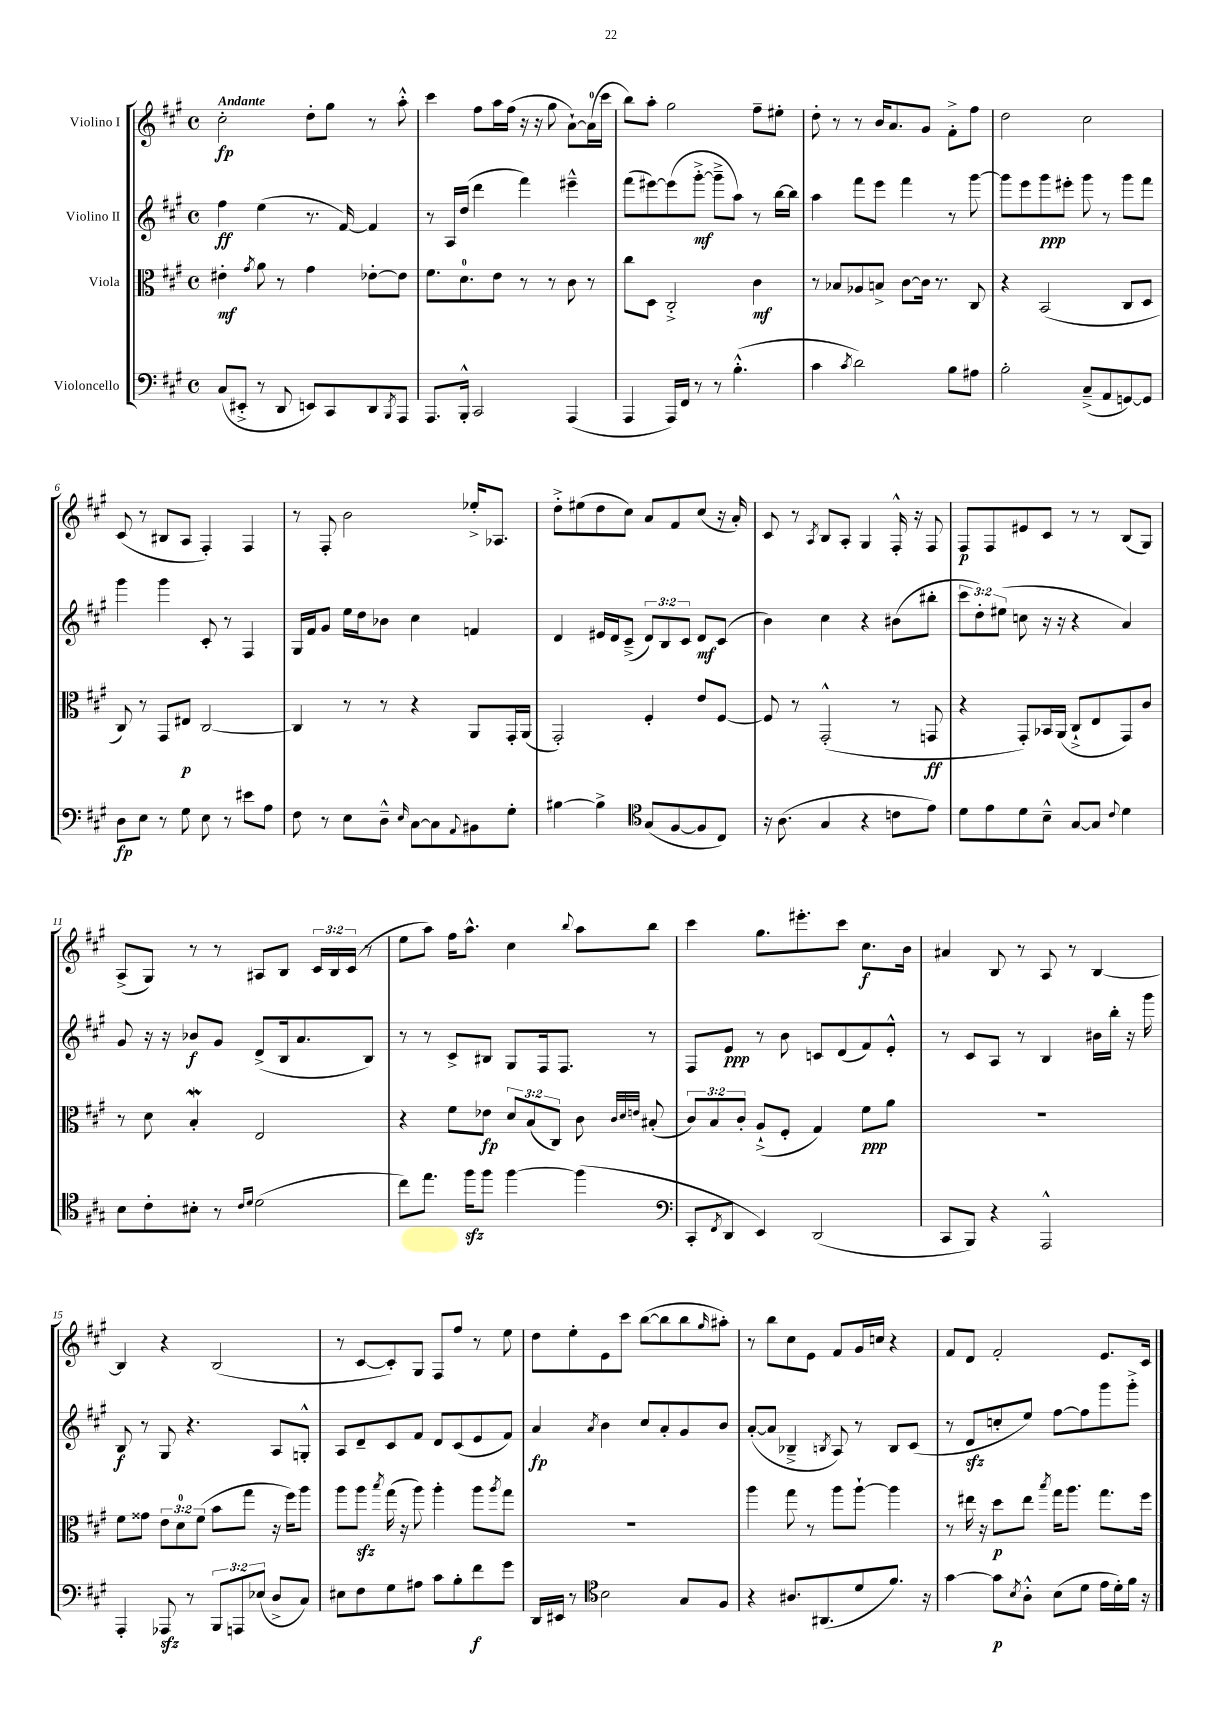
<<
\new StaffGroup <<
\new Staff = "s0" \with { instrumentName = "Violino I" } {
    \clef treble \key a \major \defaultTimeSignature \time 4/4 \override Staff.TupletNumber.text = #tuplet-number::calc-fraction-text \tempo "Andante"
    cis''2-.\fp d''8-. gis''8 r8 a''8-.-^ |
    cis'''4 fis''8 a''16 fis''16( r16 r16 gis''8 a'8~-!) a'16-0( cis'''16 |
    b''8) a''8-. gis''2 fis''8-- eis''8-. |
    d''8-. r8 r8 b'16 a'8. gis'8 fis'8-.-> fis''8 |
    d''2 cis''2 |
    cis'8( r8 bis8 a8 fis4-.) fis4 |
    r8 fis8-. b'2 ees''16-.-> aes8. |
    d''8-.-> eis''8( d''8 cis''8) a'8 fis'8 cis''8( r16 a'16-.) |
    cis'8 r8 \acciaccatura { a8 } b8 a8-. gis4 fis16-.-^ r16 fis8 |
    fis8\p fis8 eis'8 cis'8 r8 r8 b8( gis8) |
    a8->( gis8) r8 r8 ais8 b8 \tuplet 3/2 { cis'16 b16 cis'16( } r8 |
    e''8 a''8) fis''16 a''8.-^ cis''4 \appoggiatura { b''8 } a''8 b''8 |
    cis'''4 gis''8. eis'''8.-. cis'''8 cis''8.\f b'16 |
    ais'4 b8 r8 a8 r8 b4~ |
    b4 r4 b2( |
    r8 cis'8~ cis'8-.) gis8 fis8 fis''8 r8 e''8 |
    d''8 e''8-. e'8 cis'''8 b''8~( b''8 b''8 \grace { gis''16 } ais''8-.) |
    r8 b''8 cis''8 e'8 fis'8 gis'16 c''16 r4 |
    fis'8 d'8 fis'2-. e'8. cis'16 \bar "|." |
}
\new Staff = "s1" \with { instrumentName = "Violino II" } {
    \clef treble \key a \major \defaultTimeSignature \time 4/4 \override Staff.TupletNumber.text = #tuplet-number::calc-fraction-text
    fis''4\ff e''4( r8. fis'16~) fis'4 |
    r8 a16 d''16( d'''4 fis'''4) eis'''4---^ |
    fis'''8( eis'''8~) eis'''8( gis'''8~-.->\mf gis'''8---> a''8) r8 b''16~ b''16 |
    a''4 fis'''8 e'''8 fis'''4 r8 gis'''8~ |
    gis'''8 e'''8 gis'''8\ppp eis'''8-. gis'''8 r8 gis'''8 fis'''8 |
    gis'''4 gis'''4 cis'8-. r8 fis4 |
    gis16 fis'16 gis'8 e''16 d''16 bes'8 cis''4 f'4 |
    d'4 eis'16 d'16 cis'8--->( \tuplet 3/2 { d'8) b8 cis'8 } d'8\mf cis'8( |
    b'4) cis''4 r4 bis'8( bis''8-. |
    \tuplet 3/2 { cis'''8 d''8-.) eis''8( } c''8 r16 r16 r4 a'4) |
    gis'8 r16 r16 bes'8\f gis'8 d'8->( b16 a'8. b8) |
    r8 r8 cis'8-> bis8 gis8 fis16 fis8. r8 |
    fis8 e'8\ppp r8 b'8 c'8 d'8( fis'8) e'8-.-^ |
    r8 cis'8 a8 r8 b4 bis'16 b''16-. r16 gis'''16 |
    b8\f r8 gis8 r4. a8 g8-.-^ |
    a8 d'8-- cis'8 fis'8 d'8 cis'8( e'8 fis'8) |
    a'4\fp \acciaccatura { a'8 } b'4 cis''8 a'8-. gis'8 b'8 |
    a'8~-.( a'8 bes4---> \acciaccatura { b8 } a8) r8 b8 cis'8( |
    r8 d'8\sfz c''8-. e''8) fis''8~ fis''8 gis'''8 gis'''8-.-> \bar "|." |
}
\new Staff = "s2" \with { instrumentName = "Viola" } {
    \clef alto \key a \major \defaultTimeSignature \time 4/4 \override Staff.TupletNumber.text = #tuplet-number::calc-fraction-text
    eis'4-.\mf \acciaccatura { gis'8 } a'8 r8 gis'4 ees'8~-. ees'8 |
    fis'8. d'8.-0 e'8 r8 r8 cis'8 r8 |
    cis''8 d8 cis2-.-> cis'4\mf |
    r8 bes8 aes8 b8-> cis'8~ cis'16 r8. cis8 |
    r4 b,2( cis8 d8 |
    cis8) r8 gis,8 eis8\p cis2~ |
    cis4 r8 r8 r4 a,8 gis,16-. a,16( |
    gis,2-.) fis4-. e'8 fis8~ |
    fis8 r8 gis,2-.-^( r8 g,8\ff |
    r4 gis,8-.) bes,16 a,16( cis8-!-> e8 gis,8) cis'8 |
    r8 d'8 b4-.\mordent e2 |
    r4 fis'8 ees'8\fp \tuplet 3/2 { d'8 b8( cis8) } cis'8 \grace { cis'32 d'32 e'32 } bis8-.( |
    \tuplet 3/2 { cis'8) b8 cis'8-. } a8-!->( fis8-. gis4) fis'8\ppp a'8 |
    R1 |
    fis'8 gisis'8 \tuplet 3/2 { e'8 d'8-0 fis'8( } b'8 gis''8 r16 fis''16) a''8 |
    a''8 a''8\sfz \acciaccatura { b''8 } gis''16( r16 a''8) a''4-. a''8 \acciaccatura { a''8 } gis''8 |
    R1 |
    a''4 gis''8 r8 a''8 a''8~-! a''4 |
    r8 eis''16 r16 d''8\p eis''8 \acciaccatura { b''8 } gis''16 a''8. gis''8. fis''16 \bar "|." |
}
\new Staff = "s3" \with { instrumentName = "Violoncello" } {
    \clef bass \key a \major \defaultTimeSignature \time 4/4 \override Staff.TupletNumber.text = #tuplet-number::calc-fraction-text
    cis8( eis,8-.-> r8 d,8 e,8) cis,8 d,8 \acciaccatura { b,,8 } a,,8 |
    a,,8. b,,16-.-^ cis,2 a,,4( |
    a,,4 a,,16) fis,16 r8 r8 b4.-.-^( |
    cis'4 \acciaccatura { cis'8 } d'2) b8 ais8 |
    b2-. cis8--->( a,8 g,8~) g,8 |
    d8\fp e8 r8 gis8 e8 r8 eis'8 a8 |
    fis8 r8 e8 d8---^ \grace { e16 } cis8~ cis8 \appoggiatura { a,8 } bis,8 gis8-. |
    bis4~ bis4-> \clef tenor gis8( fis8~ fis8 cis8) |
    r16 a8.( gis4 r4 c'8 e'8) |
    d'8 e'8 d'8 b8---^ gis8~ gis8 \appoggiatura { cis'8 } d'4 |
    b8 cis'8-. bis8-. r8 \grace { cis'16 d'16 } d'2( |
    cis''8) e''8. fis''16\sfz fis''8 fis''4~ fis''4( |
    \clef bass cis,8-. \acciaccatura { fis,8 } d,8 e,4) d,2( |
    cis,8 b,,8) r4 a,,2-^ |
    a,,4-. aes,,8\sfz r8 \tuplet 3/2 { b,,8 a,,8 ees8( } d8-> cis8) |
    eis8 fis8 gis8 ais8 cis'8 b8-. fis'8\f gis'8 |
    d,16 eis,16 r8 \clef tenor b2 gis8 fis8 |
    r4 ais8. ais,8.( d'8 fis'8.) r16 |
    gis'4~ gis'8\p \acciaccatura { b8 } a8-.-^ b8( d'8 e'16 d'16-.) fis'16 r16 \bar "|." |
}
>>
>>
